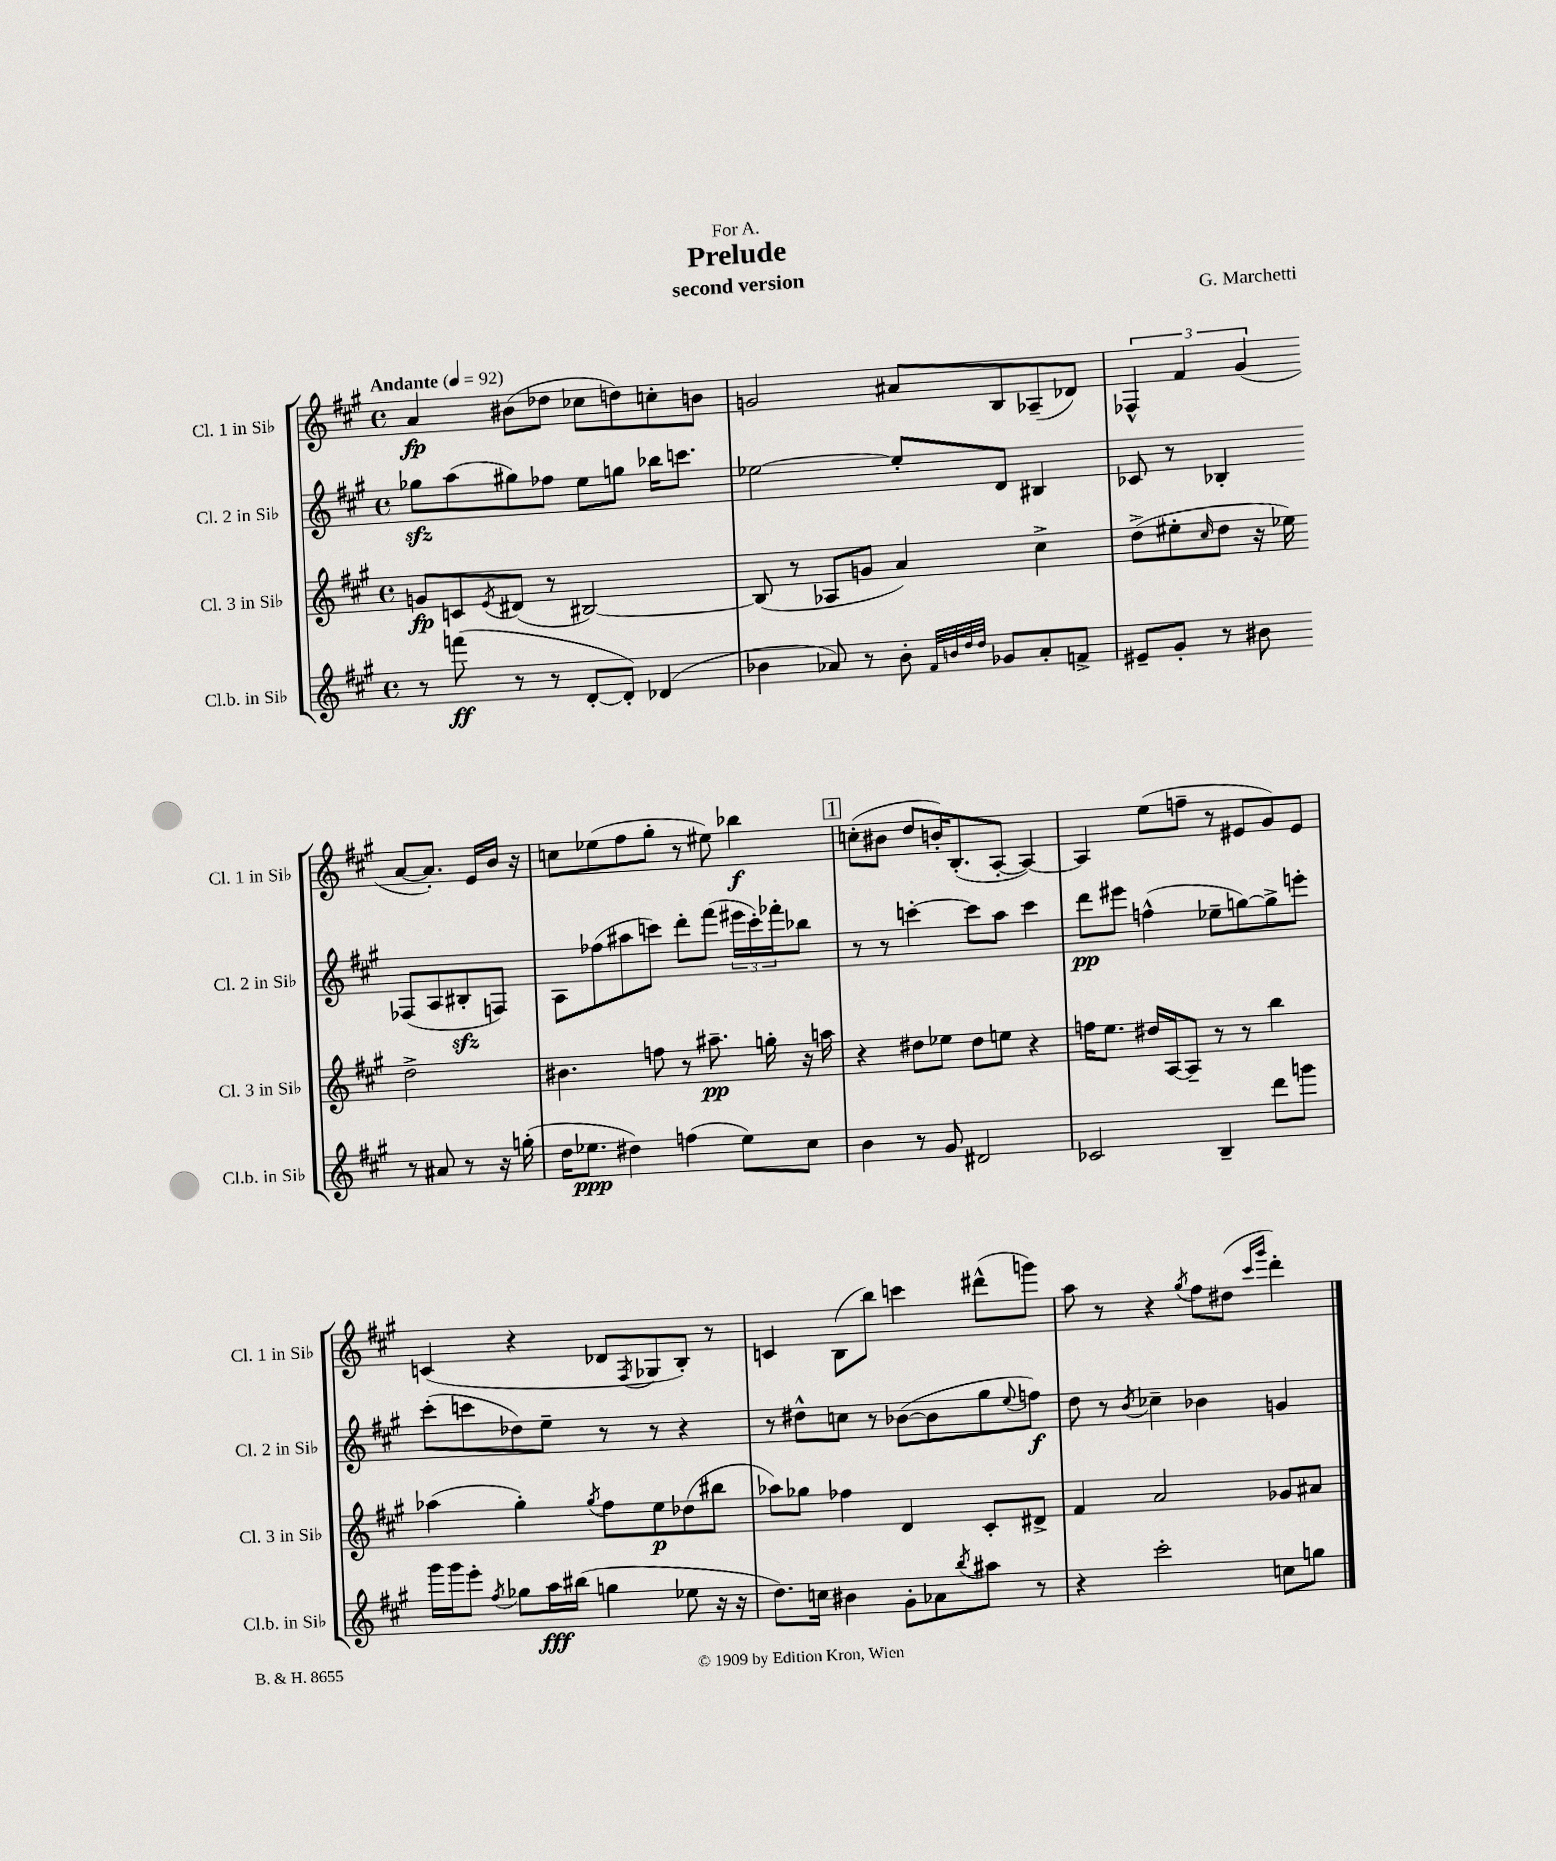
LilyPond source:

\header { title = "Prelude" composer = "G. Marchetti" subtitle = "second version" dedication = "For A." }
<<
\new StaffGroup <<
\new Staff = "s0" \with { instrumentName = "Cl. 1 in Sib" shortInstrumentName = "Cl. 1 in Sib" } {
    \clef treble \key a \major \defaultTimeSignature \time 4/4 \tempo "Andante" 4 = 92
    a'4\fp bis'8( des''8 ces''8 d''8) c''8-. b'8 |
    g'2 ais'8 b8 aes8--( des'8) |
    \tuplet 3/2 { fes4-^ fis'4 gis'4( } a'8~ a'8.-.) e'16 b'16 r16 |
    c''8 ees''8( fis''8 gis''8-. r8 eis''8) bes''4\f |
    \mark \markup { \box "1" } c''8-.( bis'8 d''8 b'16-.) b8.-.( a8~-. a4~) |
    a4 e''8( f''8-- r8 eis'8 gis'8) eis'8 |
    c'4( r4 des'8 \acciaccatura { fis8 } ges8 b8-.) r8 |
    c'4 b8( b''8) c'''4 dis'''8-^( g'''8) |
    a''8 r8 r4 \acciaccatura { gis''8 } fis''8 dis''8( \grace { cis'''16 gis'''16 } d'''4-.) \bar "|." |
}
\new Staff = "s1" \with { instrumentName = "Cl. 2 in Sib" shortInstrumentName = "Cl. 2 in Sib" } {
    \clef treble \key a \major \defaultTimeSignature \time 4/4
    ges''8\sfz a''8( gis''8) fes''8 e''8 g''8 bes''16 c'''8. |
    ees''2~ ees''8-. d'8 bis4 |
    ces'8 r8 bes4-. fes8( a8 bis8-.\sfz f8) |
    a8 fes''8( ais''8 c'''8) d'''8-. fis'''8( \tuplet 3/2 { eis'''16 c'''16-.) fes'''16-. } bes''8 |
    \mark \markup { \box "1" } r8 r8 c'''4~-. c'''8 a''8 c'''4 |
    d'''8\pp eis'''8 f''4-^( ees''8-- g''8~) g''8-> e'''8-. |
    cis'''8-.( c'''8 des''8) e''8-- r8 r8 r4 |
    r8 dis''8-^ c''8 r8 bes'8~( bes'8 gis''8 \appoggiatura { e''8 } f''8\f) |
    d''8 r8 \acciaccatura { b'8 } ces''4-- bes'4 g'4 \bar "|." |
}
\new Staff = "s2" \with { instrumentName = "Cl. 3 in Sib" shortInstrumentName = "Cl. 3 in Sib" } {
    \clef treble \key a \major \defaultTimeSignature \time 4/4
    g'8\fp c'8 \acciaccatura { e'8 } dis'8( r8 bis2~) |
    bis8( r8 aes8 g'8 a'4) cis''4-> |
    d''8->( eis''8-. \grace { cis''16 } d''8 r16 ees''16) d''2-> |
    bis'4. f''8 r8 ais''8.--\pp g''16-. r16 a''16 |
    \mark \markup { \box "1" } r4 dis''8 ees''8 dis''8 e''8 r4 |
    f''16 e''8. dis''16 a16~ a8-- r8 r8 b''4 |
    aes''4( gis''4-.) \acciaccatura { gis''8 } fis''8 e''8\p des''8( bis''8 |
    aes''8) ges''8 fes''4 d'4 cis'8-. dis'8-> |
    fis'4 a'2 ges'8 ais'8 \bar "|." |
}
\new Staff = "s3" \with { instrumentName = "Cl.b. in Sib" shortInstrumentName = "Cl.b. in Sib" } {
    \clef treble \key a \major \defaultTimeSignature \time 4/4
    r8 f'''8\ff( r8 r8 d'8~-. d'8-.) des'4( |
    bes'4 aes'8) r8 bes'8-. \grace { fis'32 b'32 d''32 d''32 } ges'8 aes'8-. f'8-> |
    eis'8-- gis'8-. r8 bis'8 r8 ais'8 r8 r16 g''16-.( |
    d''16 ees''8.\ppp dis''4) f''4( ees''8) cis''8 |
    \mark \markup { \box "1" } b'4 r8 gis'8 dis'2 |
    ces'2 b4-- d'''8 g'''8 |
    gis'''16 gis'''16 e'''8-. \acciaccatura { fis''8 } ges''8 a''16\fff bis''16( g''4 ees''8 r16 r16 |
    d''8.) c''16 bis'4 gis'8-. aes'8 \acciaccatura { b''8 } ais''8 r8 |
    r4 cis'''2-. c''8 g''8 \bar "|." |
}
>>
>>
\layout { \context { \Score \remove "Bar_number_engraver" } }
